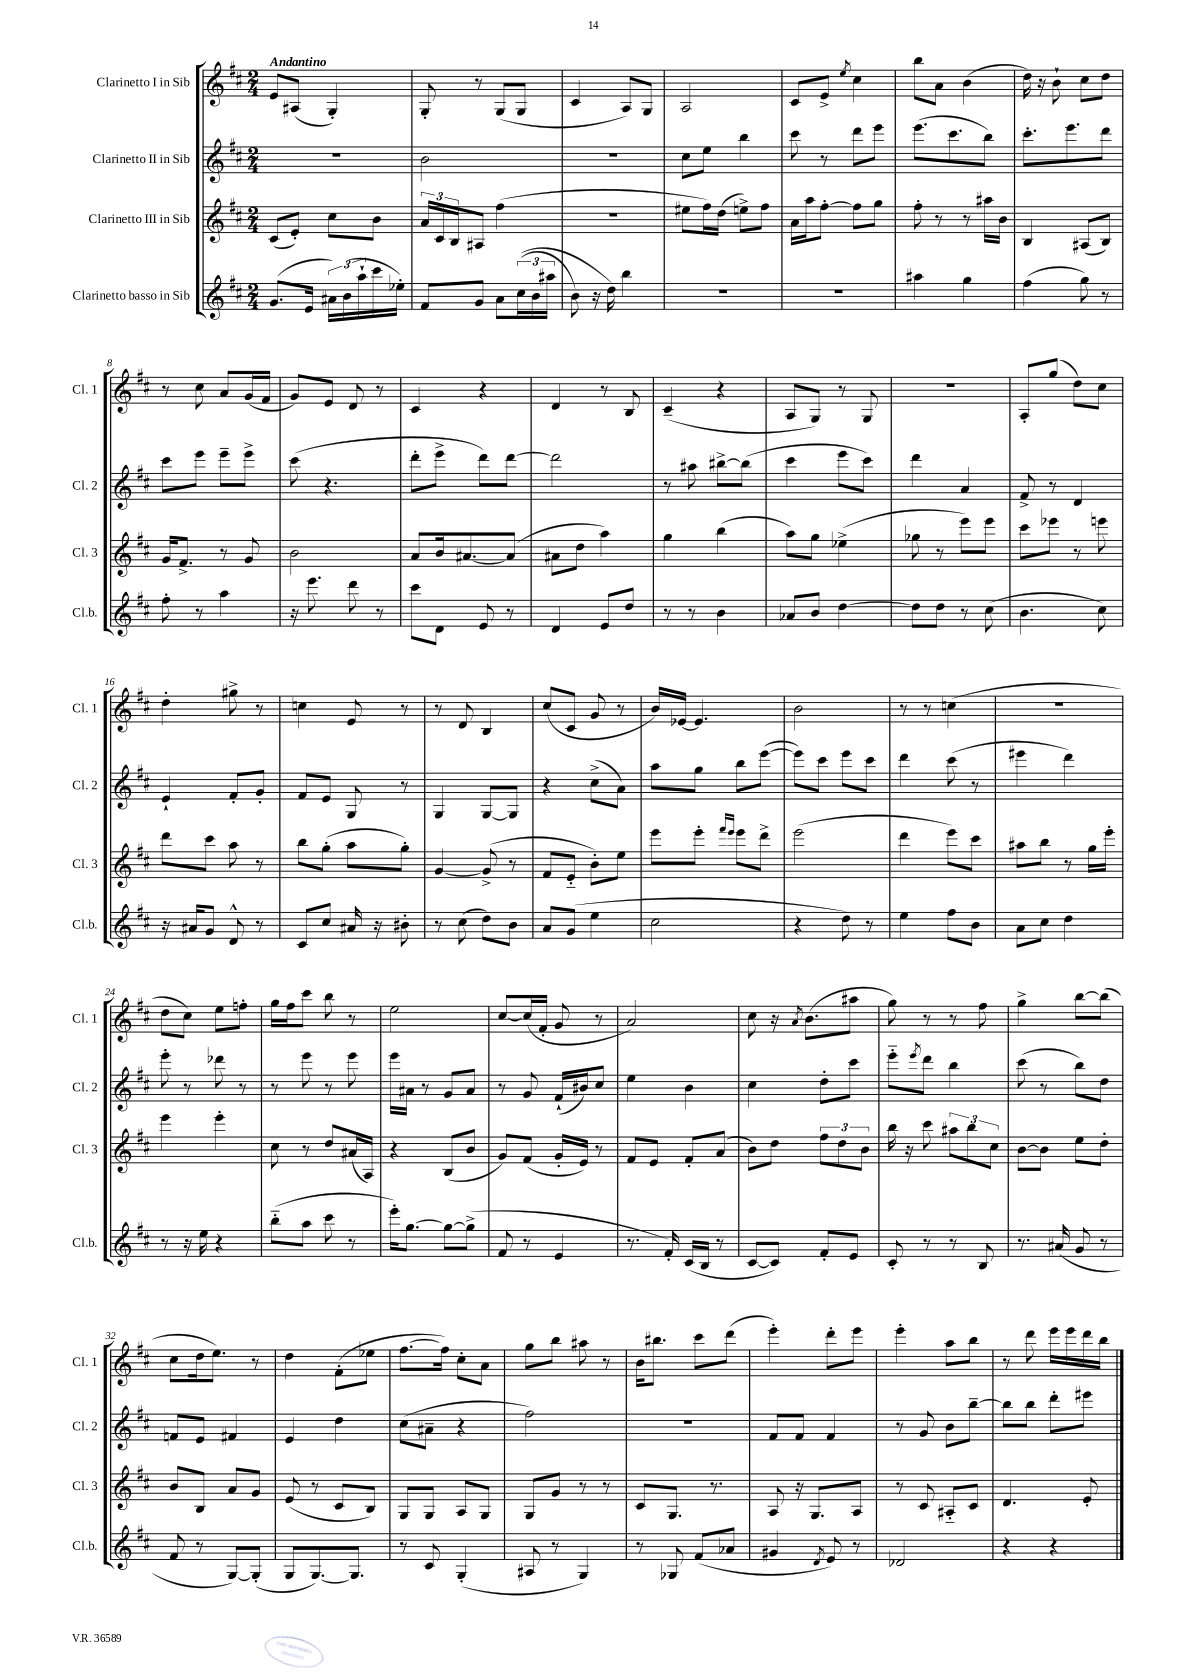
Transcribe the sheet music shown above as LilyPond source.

<<
\new StaffGroup <<
\new Staff = "s0" \with { instrumentName = "Clarinetto I in Sib" shortInstrumentName = "Cl. 1" } {
    \clef treble \key d \major \numericTimeSignature \time 2/4 \tempo "Andantino"
    e'8 ais8( g4-.) |
    g8-. r8 g8( g8 |
    cis'4 a8) g8 |
    a2 |
    cis'8 e'8-> \acciaccatura { e''8 } cis''4 |
    b''8 a'8 b'4( |
    d''16) r16 b'8-! cis''8 d''8 |
    r8 cis''8 a'8 g'16( fis'16 |
    g'8) e'8 d'8 r8 |
    cis'4 r4 |
    d'4 r8 b8 |
    cis'4--( r4 |
    a8 g8) r8 g8 |
    R2 |
    a8-. g''8( d''8) cis''8 |
    d''4-. gis''8-> r8 |
    c''4 e'8 r8 |
    r8 d'8 b4 |
    cis''8( cis'8 g'8 r8 |
    b'16) ees'16~ ees'4. |
    b'2 |
    r8 r8 c''4( |
    r2 |
    d''8 cis''8) e''8 f''8-. |
    g''16 fis''16 cis'''8 b''8 r8 |
    e''2 |
    cis''8~ cis''16( fis'16-. g'8 r8 |
    a'2) |
    cis''8 r16 \acciaccatura { a'8 } b'8.( ais''8 |
    g''8) r8 r8 fis''8 |
    g''4-> b''8~ b''8( |
    cis''8 d''16 e''8.) r8 |
    d''4 fis'8-.( ees''8 |
    fis''8.~ fis''16) cis''8-. a'8 |
    g''8 b''8 ais''8 r8 |
    b'16 bis''8. cis'''8 d'''8( |
    e'''4-.) d'''8-. e'''8 |
    e'''4-. a''8 b''8 |
    r8 d'''8 e'''16 e'''16 d'''16 b''16 \bar "|." |
}
\new Staff = "s1" \with { instrumentName = "Clarinetto II in Sib" shortInstrumentName = "Cl. 2" } {
    \clef treble \key d \major \numericTimeSignature \time 2/4
    R2 |
    b'2 |
    r2 |
    cis''8 e''8 b''4 |
    cis'''8 r8 d'''8 e'''8 |
    e'''8.( cis'''8. b''8) |
    cis'''8.-. e'''8. d'''8 |
    cis'''8 e'''8 e'''8-- e'''8-> |
    cis'''8( r4. |
    d'''8-. e'''8-> d'''8) d'''8~ |
    d'''2 |
    r8 ais''8 bis''8~-> bis''8( |
    cis'''4 e'''8 cis'''8) |
    d'''4 a'4 |
    fis'8-> r8 d'4 |
    e'4-! fis'8-. g'8-. |
    fis'8 e'8 g8 r8 |
    g4 g8~ g8 |
    r4 cis''8->( a'8) |
    a''8 g''8 b''8 e'''8~( |
    e'''8) cis'''8 e'''8 cis'''8 |
    d'''4 cis'''8( r8 |
    eis'''4 d'''4) |
    e'''8-. r8 des'''8 r8 |
    r8 e'''8 r8 e'''8 |
    e'''16 ais'16 r8 g'8 ais'8 |
    r8 g'8 fis'16-!( bis'16) cis''8 |
    e''4 b'4 |
    cis''4 d''8-. cis'''8 |
    e'''8-_ \acciaccatura { e'''8 } d'''8 b''4 |
    cis'''8( r8 b''8) d''8 |
    f'8 e'8 fis'4 |
    e'4 d''4 |
    cis''8( ais'8-- r4 |
    fis''2) |
    R2 |
    fis'8 fis'8 fis'4 |
    r8 g'8 b'8 b''8~-- |
    b''8 b''8 d'''8-. eis'''8 \bar "|." |
}
\new Staff = "s2" \with { instrumentName = "Clarinetto III in Sib" shortInstrumentName = "Cl. 3" } {
    \clef treble \key d \major \numericTimeSignature \time 2/4
    cis'8( e'8-.) cis''8 b'8 |
    \tuplet 3/2 { a'16 cis'16 b16 } ais8 fis''4( |
    r2 |
    eis''8 fis''16) d''16( e''8->) fis''8 |
    a'16 a''16 fis''8~-. fis''8 g''8 |
    fis''8-. r8 r8 ais''16 b'16 |
    b4 ais8( b8) |
    g'16 fis'8.-> r8 g'8 |
    b'2 |
    a'8 b'16 ais'8.~ ais'8( |
    ais'8 d''8 a''4) |
    g''4 b''4( |
    a''8) g''8 ees''4->( |
    ges''8 r8 e'''8) e'''8 |
    cis'''8 ees'''8 r8 e'''8 |
    d'''8 cis'''8 a''8 r8 |
    b''8 g''8-.( a''8 g''8-.) |
    g'4~ g'8->( r8 |
    fis'8 e'8-_ b'8-.) e''8 |
    e'''8 e'''8-. \grace { fis'''16 e'''16 } e'''8 d'''8-> |
    e'''2( |
    d'''4 e'''8) cis'''8 |
    ais''8 b''8 r8 g''16 e'''16-. |
    e'''4 e'''4-. |
    cis''8 r8 d''8 ais'16( a16) |
    r4 b8( b'8 |
    g'8) fis'8( g'16-. e'16) r8 |
    fis'8 e'8 fis'8-. a'8( |
    b'8) d''8 \tuplet 3/2 { fis''8 d''8 b'8 } |
    b''16 r16 cis'''8 \tuplet 3/2 { ais''8 b''8 cis''8 } |
    b'8~ b'8 e''8 d''8-. |
    b'8 b8 a'8 g'8 |
    e'8( r8 cis'8 b8) |
    g8 g8 a8 g8 |
    g8 g'8 r8 r8 |
    cis'8 g8. r8. |
    a8 r16 g8. a8 |
    r8 cis'8 ais8-_ cis'8 |
    d'4. e'8-. \bar "|." |
}
\new Staff = "s3" \with { instrumentName = "Clarinetto basso in Sib" shortInstrumentName = "Cl.b." } {
    \clef treble \key d \major \numericTimeSignature \time 2/4
    g'8.( e'16 \tuplet 3/2 { ais'16) b'16( a''16-! } cis'''16 ees''16-.) |
    fis'8 g'8 a'8 \tuplet 3/2 { cis''16(\( b'16 ais''16 } |
    b'8) r16 d''16\) b''4 |
    R2 |
    r2 |
    ais''4 g''4 |
    fis''4( g''8) r8 |
    fis''8-. r8 a''4 |
    r16 e'''8. d'''8 r8 |
    cis'''8 d'8 e'8 r8 |
    d'4 e'8 d''8 |
    r8 r8 b'4 |
    aes'8 b'8 d''4~ |
    d''8 d''8 r8 cis''8( |
    b'4. cis''8) |
    r16 ais'16 g'8 d'8-^ r8 |
    cis'8 cis''8 ais'16 r16 bis'8-. |
    r8 cis''8( d''8) b'8 |
    a'8 g'8( e''4 |
    cis''2 |
    r4 d''8) r8 |
    e''4 fis''8 b'8 |
    a'8 cis''8 d''4 |
    r8 r16 e''16 r4 |
    b''8-_( a''8 cis'''8 r8 |
    e'''16-.) g''8.~ g''8~ g''8->( |
    fis'8 r8 e'4 |
    r8. fis'16-.) cis'16( b16 r8 |
    cis'8~ cis'8) fis'8-. e'8 |
    cis'8-. r8 r8 b8 |
    r8. ais'16( g'8 r8 |
    fis'8 r8 g8~) g8-.( |
    g8 g8.~) g8. |
    r8 cis'8 g4-.( |
    ais8 r8 g4) |
    r8 ges8 fis'8( aes'8 |
    gis'4 \acciaccatura { d'8 } e'8) r8 |
    des'2 |
    r4 r4 \bar "|." |
}
>>
>>
